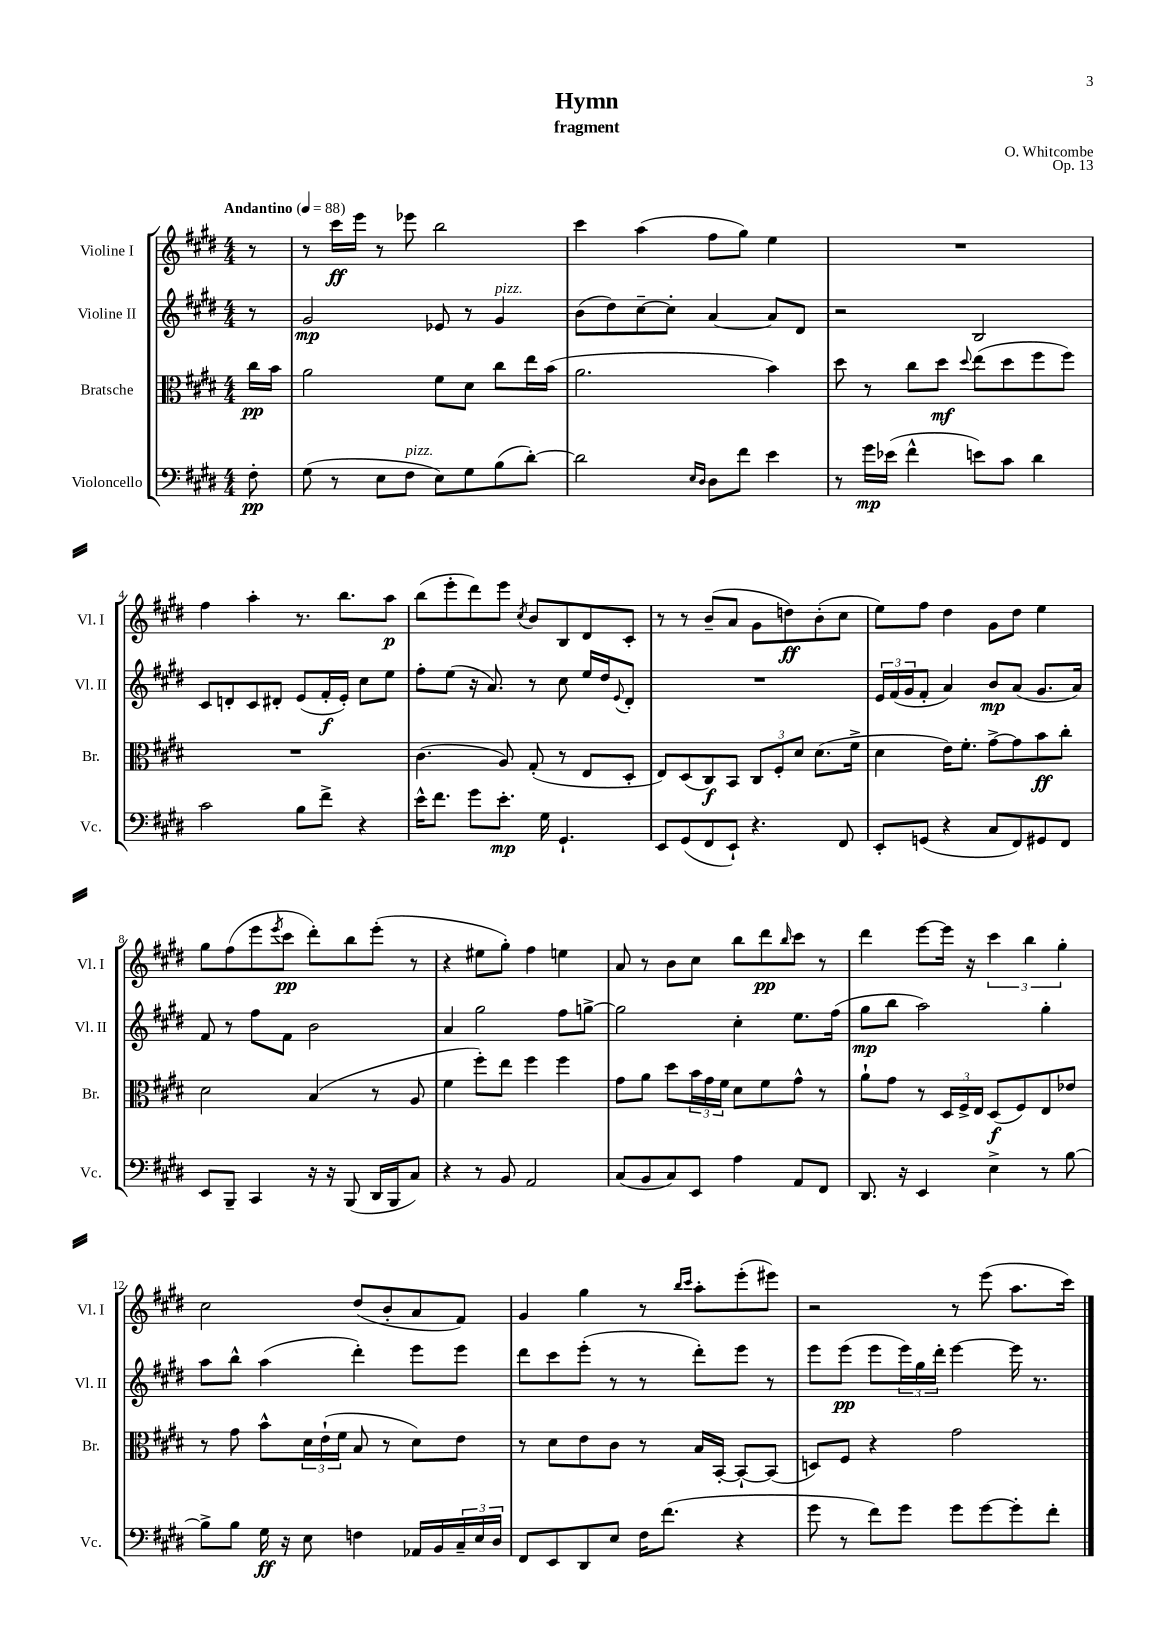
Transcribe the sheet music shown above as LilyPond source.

\header { title = "Hymn" composer = "O. Whitcombe" subtitle = "fragment" opus = "Op. 13" }
<<
\new StaffGroup <<
\new Staff = "s0" \with { instrumentName = "Violine I" shortInstrumentName = "Vl. I" } {
    \clef treble \key e \major \numericTimeSignature \time 4/4 \partial 8 \tempo "Andantino" 4 = 88
    r8 |
    r8 cis'''16\ff e'''16 r8 ees'''8 b''2 |
    cis'''4 a''4( fis''8 gis''8) e''4 |
    R1 |
    fis''4 a''4-. r8. b''8. a''8\p |
    b''8( e'''8-. dis'''8) e'''8 \acciaccatura { cis''8 } b'8 b8 dis'8 cis'8-. |
    r8 r8 b'8--( a'8 gis'8 d''8\ff) b'8-.( cis''8 |
    e''8) fis''8 dis''4 gis'8 dis''8 e''4 |
    gis''8 fis''8( e'''8 \acciaccatura { e'''8 } cis'''8\pp dis'''8-.) b''8 e'''8-.( r8 |
    r4 eis''8 gis''8-.) fis''4 e''4 |
    a'8 r8 b'8 cis''8 b''8 dis'''8\pp \grace { b''16 } cis'''8 r8 |
    dis'''4 e'''8~ e'''16 r16 \tuplet 3/2 { cis'''4 b''4 gis''4-. } |
    cis''2 dis''8( b'8-. a'8 fis'8) |
    gis'4 gis''4 r8 \grace { b''16 cis'''16 } a''8-. e'''8-.( eis'''8) |
    r2 r8 e'''8( a''8. cis'''16) \bar "|." |
}
\new Staff = "s1" \with { instrumentName = "Violine II" shortInstrumentName = "Vl. II" } {
    \clef treble \key e \major \numericTimeSignature \time 4/4 \partial 8
    r8 |
    gis'2\mp ees'8 r8 gis'4^\markup { \italic "pizz." } |
    b'8( dis''8) cis''8~-- cis''8-. a'4~ a'8 dis'8 |
    r2 b2 |
    cis'8 d'8-. cis'8 dis'8-. e'8( fis'16-.\f e'16-.) cis''8 e''8 |
    fis''8-. e''8( r16 a'8.) r8 cis''8 e''16 dis''16 \appoggiatura { e'8 } dis'8-. |
    R1 |
    \tuplet 3/2 { e'16 fis'16( gis'16 } fis'8-. a'4) b'8\mp a'8( gis'8. a'16) |
    fis'8 r8 fis''8 fis'8 b'2 |
    a'4 gis''2 fis''8 g''8~-> |
    g''2 cis''4-. e''8. fis''16( |
    gis''8\mp b''8 a''2) gis''4-. |
    a''8 b''8-^ a''4( dis'''4-.) e'''8 e'''8 |
    dis'''8 cis'''8 e'''8-.( r8 r8 dis'''8-.) e'''8 r8 |
    e'''8 e'''8\pp( e'''8 \tuplet 3/2 { e'''16) gis''16 dis'''16-. } e'''4~ e'''16 r8. \bar "|." |
}
\new Staff = "s2" \with { instrumentName = "Bratsche" shortInstrumentName = "Br." } {
    \clef alto \key e \major \numericTimeSignature \time 4/4 \partial 8
    cis''16\pp b'16 |
    a'2 fis'8 dis'8 cis''8 e''16 b'16( |
    a'2. b'4) |
    dis''8 r8 cis''8 dis''8\mf \appoggiatura { dis''8 } e''8( dis''8 fis''8 fis''8) |
    R1 |
    cis'4.( a8) gis8-.( r8 e8 dis8-. |
    e8) dis8( cis8\f) b,8 \tuplet 3/2 { cis8 fis8-. dis'8 } dis'8.( fis'16-> |
    dis'4 e'16) fis'8.-. gis'8~-> gis'8 b'8\ff cis''8-. |
    dis'2 b4( r8 a8 |
    fis'4 fis''8-.) e''8 fis''4 fis''4 |
    gis'8 a'8 dis''8 \tuplet 3/2 { b'16 gis'16 fis'16 } dis'8 fis'8 gis'8-^ r8 |
    a'8-! gis'8 r8 \tuplet 3/2 { dis16 fis16-> e16 } dis8\f( fis8) e8 ees'8 |
    r8 gis'8 b'8-^ \tuplet 3/2 { dis'16 e'16-!( fis'16 } b8 r8 dis'8) e'8 |
    r8 dis'8 e'8 cis'8 r8 b16 b,16~-. b,8~-! b,8( |
    d8) fis8 r4 gis'2 \bar "|." |
}
\new Staff = "s3" \with { instrumentName = "Violoncello" shortInstrumentName = "Vc." } {
    \clef bass \key e \major \numericTimeSignature \time 4/4 \partial 8
    fis8-.\pp |
    gis8( r8 e8 fis8^\markup { \italic "pizz." } e8) gis8 b8( dis'8~-.) |
    dis'2 \grace { e16 dis16 } dis8 fis'8 e'4 |
    r8 gis'16\mp ees'16( fis'4-^ e'8) cis'8 dis'4 |
    cis'2 b8 fis'8-> r4 |
    e'16-^ fis'8. gis'8 e'8.-.\mp gis16 gis,4.-! |
    e,8 gis,8( fis,8 e,8-!) r4. fis,8 |
    e,8-. g,8( r4 cis8 fis,8) gis,8 fis,8 |
    e,8 b,,8-- cis,4 r16 r16 b,,8( dis,16 b,,16 cis8) |
    r4 r8 b,8 a,2 |
    cis8( b,8 cis8) e,8 a4 a,8 fis,8 |
    dis,8. r16 e,4 e4-> r8 b8~ |
    b8-> b8 gis16\ff r16 e8 f4 aes,16 b,16 \tuplet 3/2 { cis16-- e16 dis16 } |
    fis,8 e,8 dis,8 e8 fis16 fis'8.( r4 |
    gis'8 r8 fis'8) gis'8 gis'8 gis'8~ gis'8-. fis'8-. \bar "|." |
}
>>
>>
